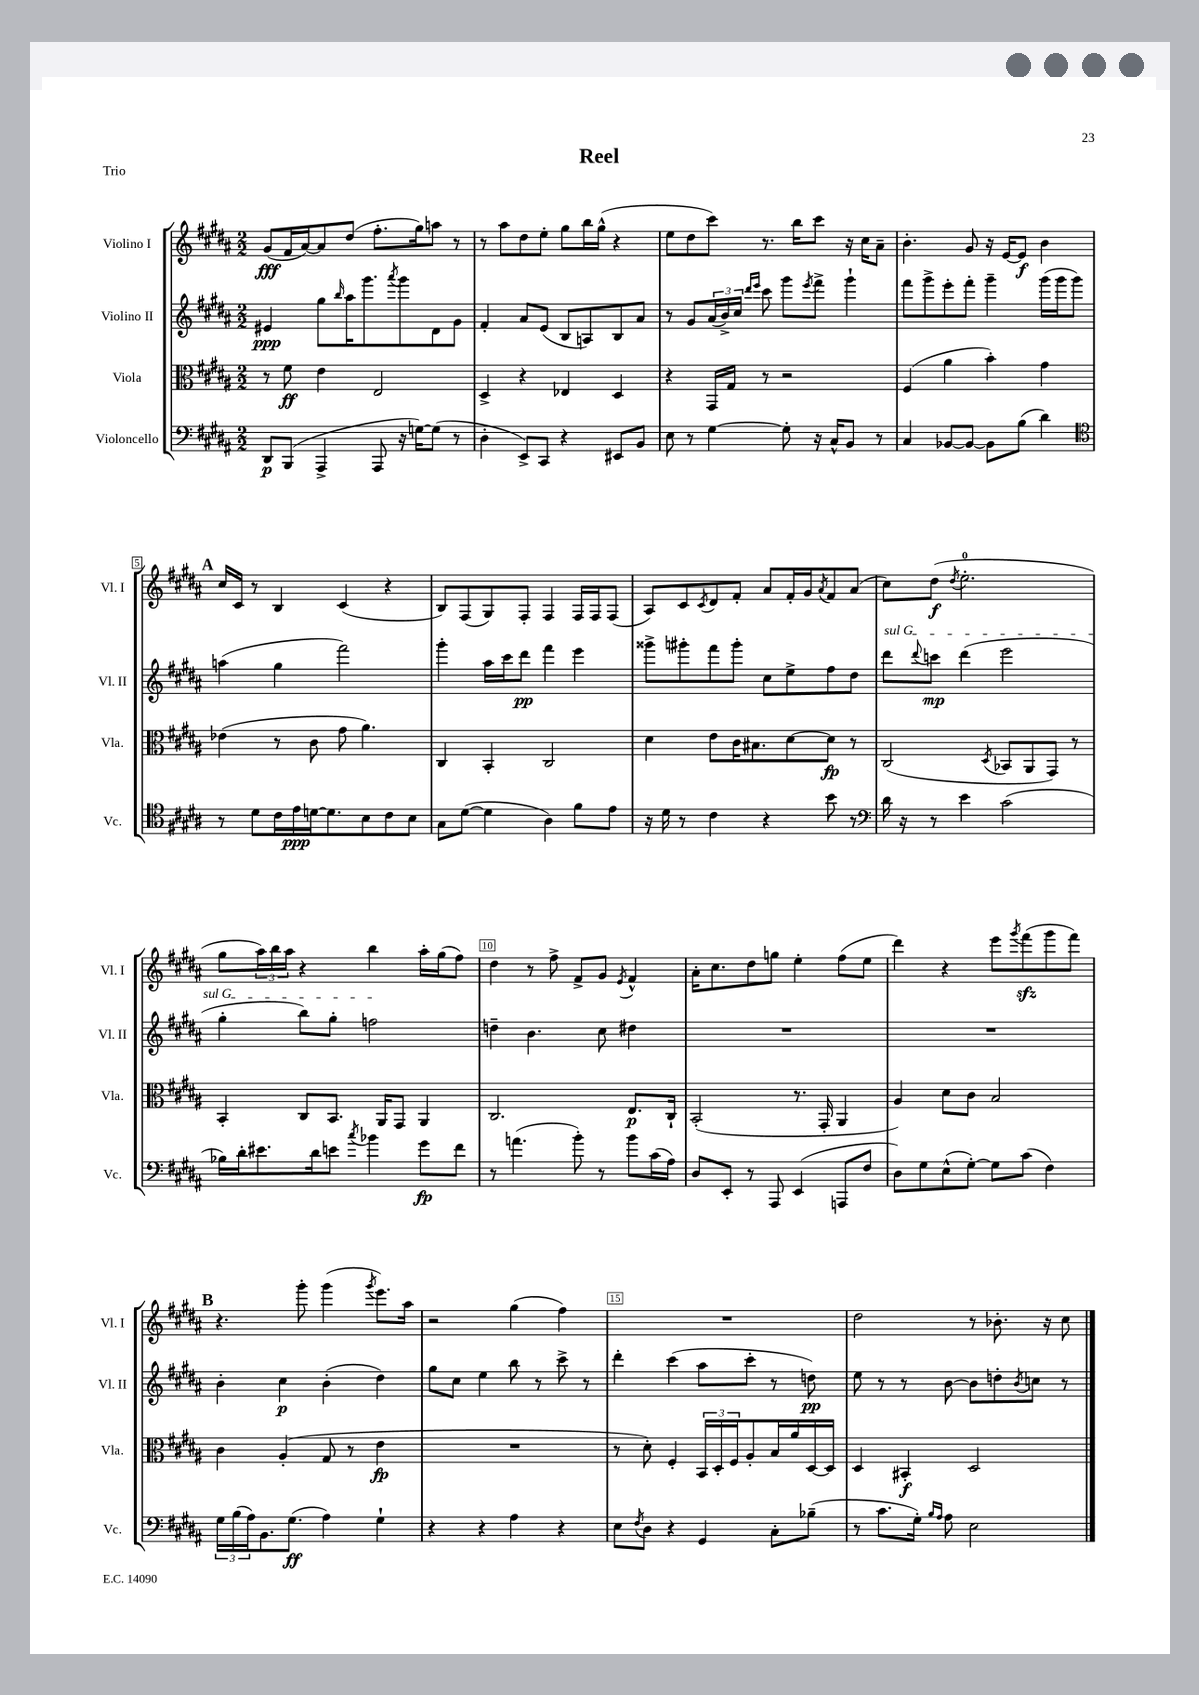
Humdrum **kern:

**kern	**kern	**kern	**kern
*staff4	*staff3	*staff2	*staff1
*clefF4	*clefC3	*clefG2	*clefG2
*k[f#c#g#d#a#]	*k[f#c#g#d#a#]	*k[f#c#g#d#a#]	*k[f#c#g#d#a#]
*M2/2	*M2/2	*M2/2	*M2/2
8DD#/L	8r	4e#/	(8g#/L
(8BBB/J	8f#\	.	16f#/L
.	.	.	[16a#/J)
4AAA#^/	4e\	8gg#\L	8a#/]
.	.	16qqbb/	.
.	.	16aa#\K	(8dd#/J
.	.	8.ggg#\	.
8AAA#/	2E/	.	8.ff#'\L
.	.	8qaaa#/	.
16r	.	8ggg#\	.
[16G\LK)	.	.	16gg#\k)
(8G\]J	.	8d#\	8aa\J
8r	.	8g#\J	8r
=	=	=	=
4D#'\	4D#^/	4f#'/	8r
.	.	.	8aa#\L
8EE^/L)	4r	8a#/L	8dd#\
8CC#/J	.	(8e/J	8ee'\J
4r	4E-/	8B/L	8gg#\L
.	.	8A/)	16bb\L
.	.	.	(16gg#^^\JJ
8EE#/L	4D#/	8B/	4r
8BB/J	.	8a#/J	.
=	=	=	=
8E\	4r	8r	8ee\L
8r	.	8g#/L	8dd#\
[4G#\	16GG#/LL	(24a#/L	8ccc#\J)
.	.	24b^/)	.
.	16G#/JJ	.	.
.	.	24cc#/JJ	.
.	.	16qqddd#/LL	.
.	.	16qqeee/JJ	.
.	8r	8ccc#\	8.r
8G#'\]	2r	8ggg#\L	.
.	.	.	16bb\LK
.	.	8qeee/	.
16r	.	8fff#^\J	8ccc#\J
16C#^^/LK	.	.	.
8BB/J	.	4ggg#`\	16r
.	.	.	16cc#\LK
8r	.	.	8a#~\J
=	=	=	=
4C#/	(4F#/	8fff#\L	4.b'\
.	.	8ggg#^\	.
[8BB-/L	4a#\	8eee'\	.
8BB-/_J	.	8fff#'\J	8g#/
8BB-\]L	4b'\)	4ggg#~\	16r
.	.	.	[16e/LK
(8B\J	.	.	8e/]J
4d#\)	4g#\	(16ggg#\LL	4b\
.	.	16ggg#\J	.
.	.	8ggg#\J)	.
=	=	=	=
*clefC4	*	*	*
8r	(4e-\	(4aa\	16cc#/LL
.	.	.	16c#/JJ
8d#\L	.	.	8r
16c#\L	8r	4gg#\	4B/
16e\	.	.	.
[16d\J	8c#\	.	.
8.d\]	.	.	.
.	8g#\	2fff#\)	(4c#/
8B\	4.a#\)	.	.
8c#\	.	.	4r
8B\J	.	.	.
=	=	=	=
8G#\L	4C#/	4ggg#'\	8B/L)
([8d#\J	.	.	(8F#/
4d#\]	4BB'/	16aa#\LL	8G#/)
.	.	16ccc#\J	.
.	.	8ddd#\J	8F#'/J
4A#\)	2C#/	4fff#\	4F#/
8f#\L	.	4eee\	16F#/LL
.	.	.	16F#/J
8e\J	.	.	(8F#/J
=	=	=	=
16r	4d#\	8ggg##^\L	8A#/L)
16d#\	.	.	.
8r	.	8ggg#'\	8c#/
.	.	.	8qc#/
4c#\	8e\L	8fff#\	8d#/
.	16c#\K	8ggg#'\J	8f#'/J
.	8.B#\	.	.
4r	.	8cc#\L	8a#/L
.	[8d#\	8ee^\	16f#'/L
.	.	.	16g#/J
.	.	.	8qa#/
8b\	8d#\]J	8ff#\	8f#/
8r	8r	8dd#\J	(8a#/J
=	=	=	=
*clefF4	*	*	*
16d#\	(2C#/	8ddd#\L	8cc#\L)
16r	.	.	.
.	.	8qqddd#/	.
8r	.	8ccc\J	(8dd#\J
.	.	.	8qdd#/
4e\	.	(4ddd#\	2.ee'\
.	8qD#/	.	.
(2c#\	8BB-/L	2eee\	.
.	8AA#/	.	.
.	8GG#/J)	.	.
.	8r	.	.
=	=	=	=
16B-\LL)	4BB'/	4gg#'\	8gg#\L
16d#'\J	.	.	.
8.e#\	.	.	24aa#\L)
.	.	.	24bb\
.	.	.	24aa#\JJ
.	8C#/L	8bb\L)	4r
16d#\k	.	.	.
8e\J	8.BB/J	8gg#'\J	.
8qcc#/	.	.	.
4b-\	.	2ff\	4bb\
.	16AA#/LK	.	.
.	8GG#/J	.	.
8g#\L	4AA#/	.	16aa#'\LL
.	.	.	(16gg#\J
8f#\J	.	.	8ff#\J)
=	=	=	=
8r	2.C#/	4dd~\	4dd#\
(4.a\	.	.	.
.	.	4.b\	8r
.	.	.	8ff#^\
8b'\)	.	.	8f#^/L
8r	.	8cc#\	8g#/J
.	.	.	8qe/
8b\L	8.E/L	4dd#\	4f#^^/
(16c#\L	.	.	.
16A#\JJ)	16C#`/Jk	.	.
=	=	=	=
8D#/L	(2BB'/	1r	16a#'\LK
.	.	.	8.cc#\
8EE'/J	.	.	.
8r	.	.	8dd#\
8AAA#/	.	.	8gg\J
(4EE/	8.r	.	4ee'\
.	16GG#'/	.	.
8AAA/L	4AA#/	.	(8ff#\L
8F#/J	.	.	8ee\J
=	=	=	=
8D#\L)	4A#/)	1r	4ddd#\)
8G#\	.	.	.
(8E^^\	8d#\L	.	4r
[8G#'\J)	8c#\J	.	.
8G#\]L	2B/	.	8eee\L
.	.	.	8qggg#/
(8c#\J	.	.	(8fff#\
4F#\)	.	.	8ggg#\
.	.	.	8fff#\J)
=	=	=	=
24G#\LL	4c#\	4b'\	4.r
(24B\	.	.	.
24A#\J)	.	.	.
8.BB\	.	.	.
.	(4A#'/	4cc#\	.
(8.G#\J	.	.	.
.	.	.	8ggg#'\
4A#\)	8G#/	(4b'\	(4ggg#\
.	8r	.	.
.	.	.	8qggg#/
4G#`\	4e\	4dd#\)	8.eee\L)
.	.	.	16aa#\Jk
=	=	=	=
4r	1r	8gg#\L	2r
.	.	8cc#\J	.
4r	.	4ee\	.
4A#\	.	8bb\	(4gg#\
.	.	8r	.
4r	.	8ccc#^\	4ff#\)
.	.	8r	.
=	=	=	=
8E\L	8r	4ddd#'\	1r
8qF#/	.	.	.
8D#\J	8d#'\)	.	.
4r	4F#'/	(4ccc#\	.
4GG#/	24BB/LL	8aa#\L	.
.	24D#'/	.	.
.	24F#/J	.	.
.	8A#'/	8ccc#'\J	.
8C#'\L	16B/L	8r	.
.	16a#/	.	.
(8B-~\J	[16D#/	8dd\)	.
.	16D#/]JJ	.	.
=	=	=	=
8r	4D#/	8ee\	2dd#\
8.c#\L	.	8r	.
.	4BB#'/	8r	.
16G#'\Jk)	.	.	.
16qqB/LL	.	.	.
16qqA#/JJ	.	.	.
8A#\	.	[8b\	.
2E\	2D#/	8b\]L	8r
.	.	8dd'\	8.b-'\
.	.	8qb/	.
.	.	8cc\J	.
.	.	.	16r
.	.	8r	8cc#\
==	==	==	==
*-	*-	*-	*-
